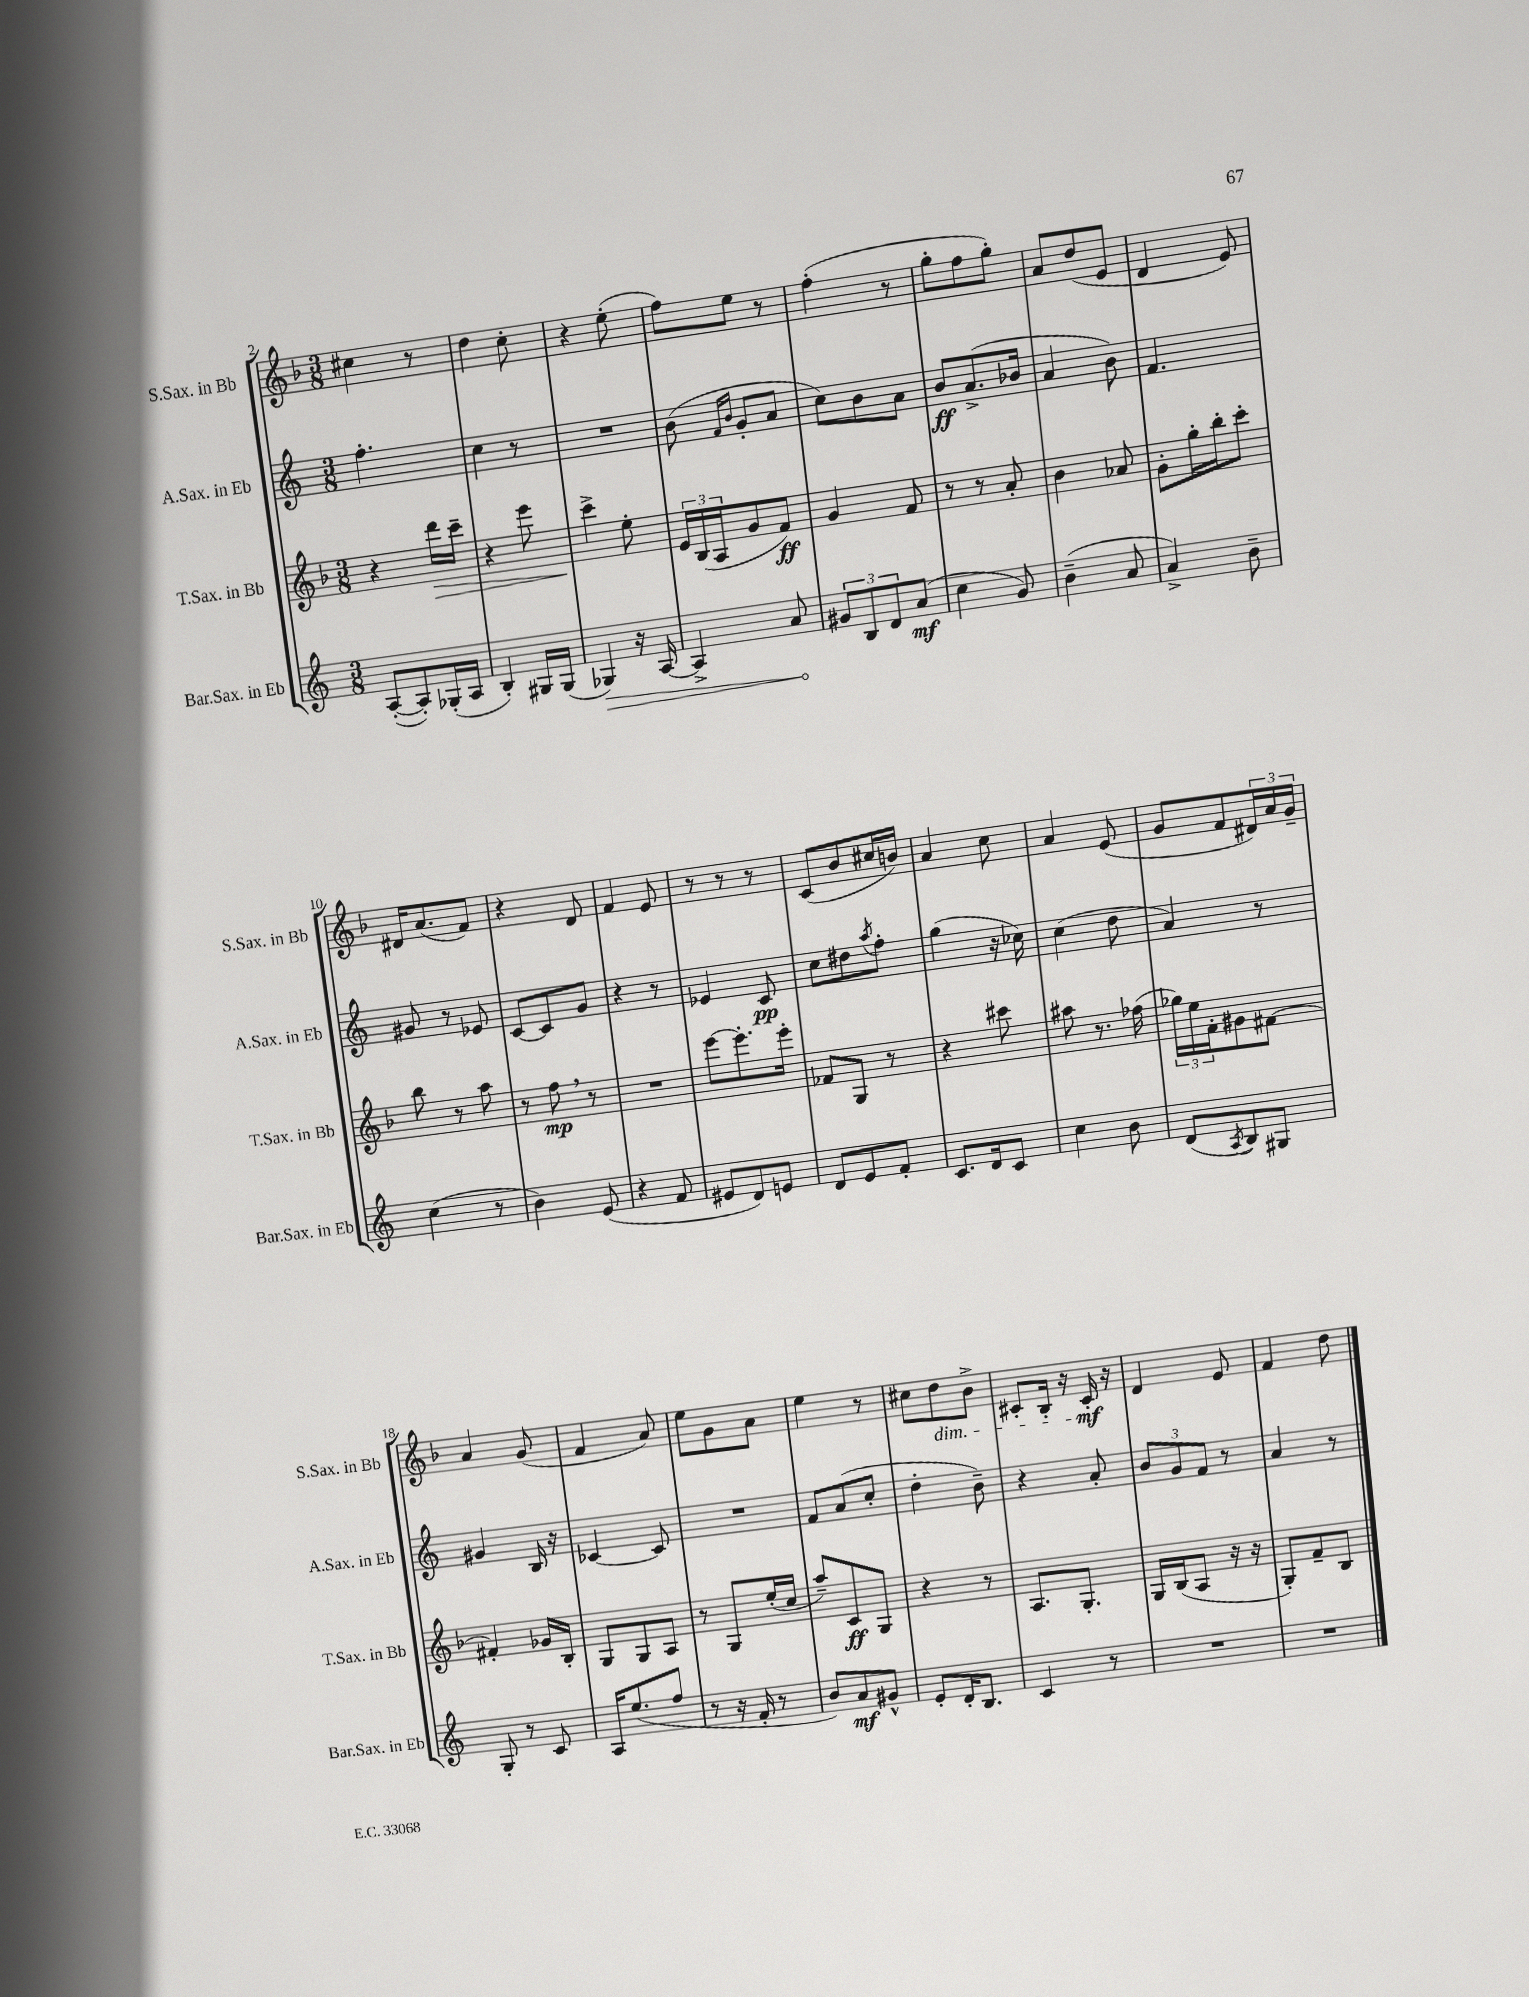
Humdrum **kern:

**kern	**dynam	**kern	**dynam	**kern	**dynam	**kern	**dynam
*part4	*part4	*part3	*part3	*part2	*part2	*part1	*part1
*staff4	*staff4	*staff3	*staff3	*staff2	*staff2	*staff1	*staff1
*I"Bar.Sax. in Eb	*	*I"T.Sax. in Bb	*	*I"A.Sax. in Eb	*	*I"S.Sax. in Bb	*
*I'Bar.Sax. in Eb	*	*I'T.Sax. in Bb	*	*I'A.Sax. in Eb	*	*I'S.Sax. in Bb	*
*clefG2	*	*clefG2	*	*clefG2	*	*clefG2	*
*k[]	*	*k[b-]	*	*k[]	*	*k[b-]	*
*M3/8	*	*M3/8	*	*M3/8	*	*M3/8	*
=2	=2	=2	=2	=2	=2	=2	=2
([8A'/L	.	4r	.	4.ff'\	.	4cc#X\	.
8A'/])	.	.	.	.	.	.	.
!	!	!	!LO:HP:b	!	!	!	!
(16G-X'/L	.	16ddd\LL	>	.	.	8r	.
16A/JJ	.	16ccc~\JJ	.	.	.	.	.
=3	=3	=3	=3	=3	=3	=3	=3
4B'/)	.	4r	.	4cc\	.	4dd\	.
16G#X/LL	.	8eee\	.	8r	.	8cc'\	.
(16G#/JJ	.	.	.	.	.	.	.
=4	=4	=4	=4	=4	=4	=4	=4
!	!LO:HP:b	!	!	!	!	!	!
4G-X/)	>	4ccc^\	.	4.r	.	4r	.
16r	.	8ee'\	]	.	.	(8ee'\	.
[16A/	.	.	.	.	.	.	.
=5	=5	=5	=5	=5	=5	=5	=5
4A^/]	.	24e/LL	.	(8b\	.	8ff\L)	.
.	.	(24B-/	.	.	.	.	.
.	.	24A/J	.	.	.	.	.
.	.	.	.	16qqf/LL	.	.	.
.	.	.	.	16qqb/JJ	.	.	.
.	.	8g/	.	8g'/L	.	8ee\J	.
8a/	.	8f/J)	ff	8a/J	.	8r	.
.	]	.	.	.	.	.	.
=6	=6	=6	=6	=6	=6	=6	=6
12g#X/L	.	4g/	.	8cc\L)	.	(4ff'\	.
12B/	.	.	.	.	.	.	.
.	.	.	.	8b\	.	.	.
12d/	.	.	.	.	.	.	.
(8a/J	mf	8f/	.	8a\J	.	8r	.
=7	=7	=7	=7	=7	=7	=7	=7
4cc\	.	8r	.	8b/L	ff	8gg'\L	.
.	.	8r	.	(8.a^/	.	8ff\	.
8g/)	.	8a'/	.	.	.	8gg'\J)	.
.	.	.	.	16b-X/Jk	.	.	.
=8	=8	=8	=8	=8	=8	=8	=8
(4b~\	.	4b-\	.	4a/	.	8a/L	.
.	.	.	.	.	.	(8dd/	.
8a/	.	8a-X/	.	8b\)	.	8e/J	.
=9	=9	=9	=9	=9	=9	=9	=9
4a^/)	.	8g'\L	.	4.f/	.	4d/	.
.	.	16gg'\L	.	.	.	.	.
.	.	16bb-'\J	.	.	.	.	.
8b~\	.	8ccc'\J	.	.	.	8e/)	.
!!LO:LB:g=z
=10	=10	=10	=10	=10	=10	=10	=10
(4cc\	.	8bb-\	.	8g#X/	.	16d#X/KL	.
.	.	.	.	.	.	(8.a/	.
.	.	8r	.	8r	.	.	.
8r	.	8aa\	.	8e-X/	.	8f/J)	.
=11	=11	=11	=11	=11	=11	=11	=11
4b\)	.	8r	.	[8c/L	.	4r	.
.	.	8ff,\	mp	8c/]	.	.	.
(8e/	.	8r	.	8g/J	.	8d/	.
=12	=12	=12	=12	=12	=12	=12	=12
4r	.	4.r	.	4r	.	4f/	.
8f/	.	.	.	8r	.	8e/	.
=13	=13	=13	=13	=13	=13	=13	=13
8e#X/L	.	[8eee\L	.	4e-X/	.	8r	.
8d/)	.	8.eee'\]	.	.	.	8r	.
8en/J	.	.	.	8c/	pp	8r	.
.	.	16eee'\Jk	.	.	.	.	.
=14	=14	=14	=14	=14	=14	=14	=14
8d/L	.	8f-X/L	.	8cc\L	.	(8c/L	.
8e/	.	8G/J	.	8dd#X\	.	8b-/	.
.	.	.	.	8qaa/	.	.	.
8f'/J	.	8r	.	8ff'\J	.	16cc#X/L	.
.	.	.	.	.	.	16bn/JJ)	.
=15	=15	=15	=15	=15	=15	=15	=15
8.c/L	.	4r	.	(4gg\	.	4a/	.
16d/k	.	.	.	.	.	.	.
8c/J	.	8ccc#X\	.	16r	.	8cc\	.
.	.	.	.	16cc-X\)	.	.	.
=16	=16	=16	=16	=16	=16	=16	=16
4cc\	.	8aa#X\	.	(4cc\	.	4a/	.
.	.	8.r	.	.	.	.	.
8b\	.	.	.	8dd\	.	(8e/	.
.	.	(16ff-X\	.	.	.	.	.
=17	=17	=17	=17	=17	=17	=17	=17
(8d/L	.	24gg-X\LL)	.	4a/)	.	8g/L	.
.	.	24ee\	.	.	.	.	.
.	.	24f'\J	.	.	.	.	.
8qA/	.	.	.	.	.	.	.
8B/)	.	8g#X\	.	.	.	8f/	.
8G#X/J	.	[8f#X\J	.	8r	.	24d#X/L)	.
.	.	.	.	.	.	24a/	.
.	.	.	.	.	.	24g~/JJ	.
!!LO:LB:g=z
=18	=18	=18	=18	=18	=18	=18	=18
8G'/	.	4f#X'/]	.	4g#X/	.	4a/	.
8r	.	.	.	.	.	.	.
8c/	.	16g-X/LL	.	16B/	.	(8g/	.
.	.	16B-'/JJ	.	16r	.	.	.
=19	=19	=19	=19	=19	=19	=19	=19
16A/KL	.	8G/L	.	[4c-X/	.	4f/	.
(8.ee/	.	.	.	.	.	.	.
.	.	8G/	.	.	.	.	.
8ff/J	.	8A/J	.	8c-/]	.	8a/)	.
=20	=20	=20	=20	=20	=20	=20	=20
8r	.	8r	.	4.r	.	8ee\L	.
16r	.	8G/L	.	.	.	8g\	.
16f'/	.	.	.	.	.	.	.
8r	.	(16ee'/L	.	.	.	8a\J	.
.	.	16cc/JJ	.	.	.	.	.
=21	=21	=21	=21	=21	=21	=21	=21
8b/L)	.	8aa~/L)	.	8f/L	.	4ee\	.
8a/	mf	8c/	ff	(8a/	.	.	.
8g#X^^/J	.	8G/J	.	8cc'/J	.	8r	.
=22	=22	=22	=22	=22	=22	=22	=22
8e'/L	.	4r	.	4dd'\	.	8cc#X\L	.
!	!	!	!	!	!	!LO:TX:b:i:t=dim.	!
16d'/K	.	.	.	.	.	8dd\	.
8.B/J	.	.	.	.	.	.	.
.	.	8r	.	8b~\)	.	8b-^\J	.
=23	=23	=23	=23	=23	=23	=23	=23
4c/	.	8.A/L	.	4r	.	8c#X'/L	.
.	.	.	.	.	.	16B-'/Jk	.
.	.	8.G'/J	.	.	.	16r	.
8r	.	.	.	8a'/	.	16c#'/	mf
.	.	.	.	.	.	16r	.
=24	=24	=24	=24	=24	=24	=24	=24
4.r	.	16G/LL	.	12b/L	.	4d/	.
.	.	(16B-/J	.	.	.	.	.
.	.	.	.	12g/	.	.	.
.	.	8A/J	.	.	.	.	.
.	.	.	.	12f/J	.	.	.
.	.	16r	.	8r	.	8e/	.
.	.	16r	.	.	.	.	.
=25	=25	=25	=25	=25	=25	=25	=25
4.r	.	8G'/L)	.	4a/	.	4f/	.
.	.	8f~/	.	.	.	.	.
.	.	8B-/J	.	8r	.	8dd\	.
==	==	==	==	==	==	==	==
*-	*-	*-	*-	*-	*-	*-	*-
